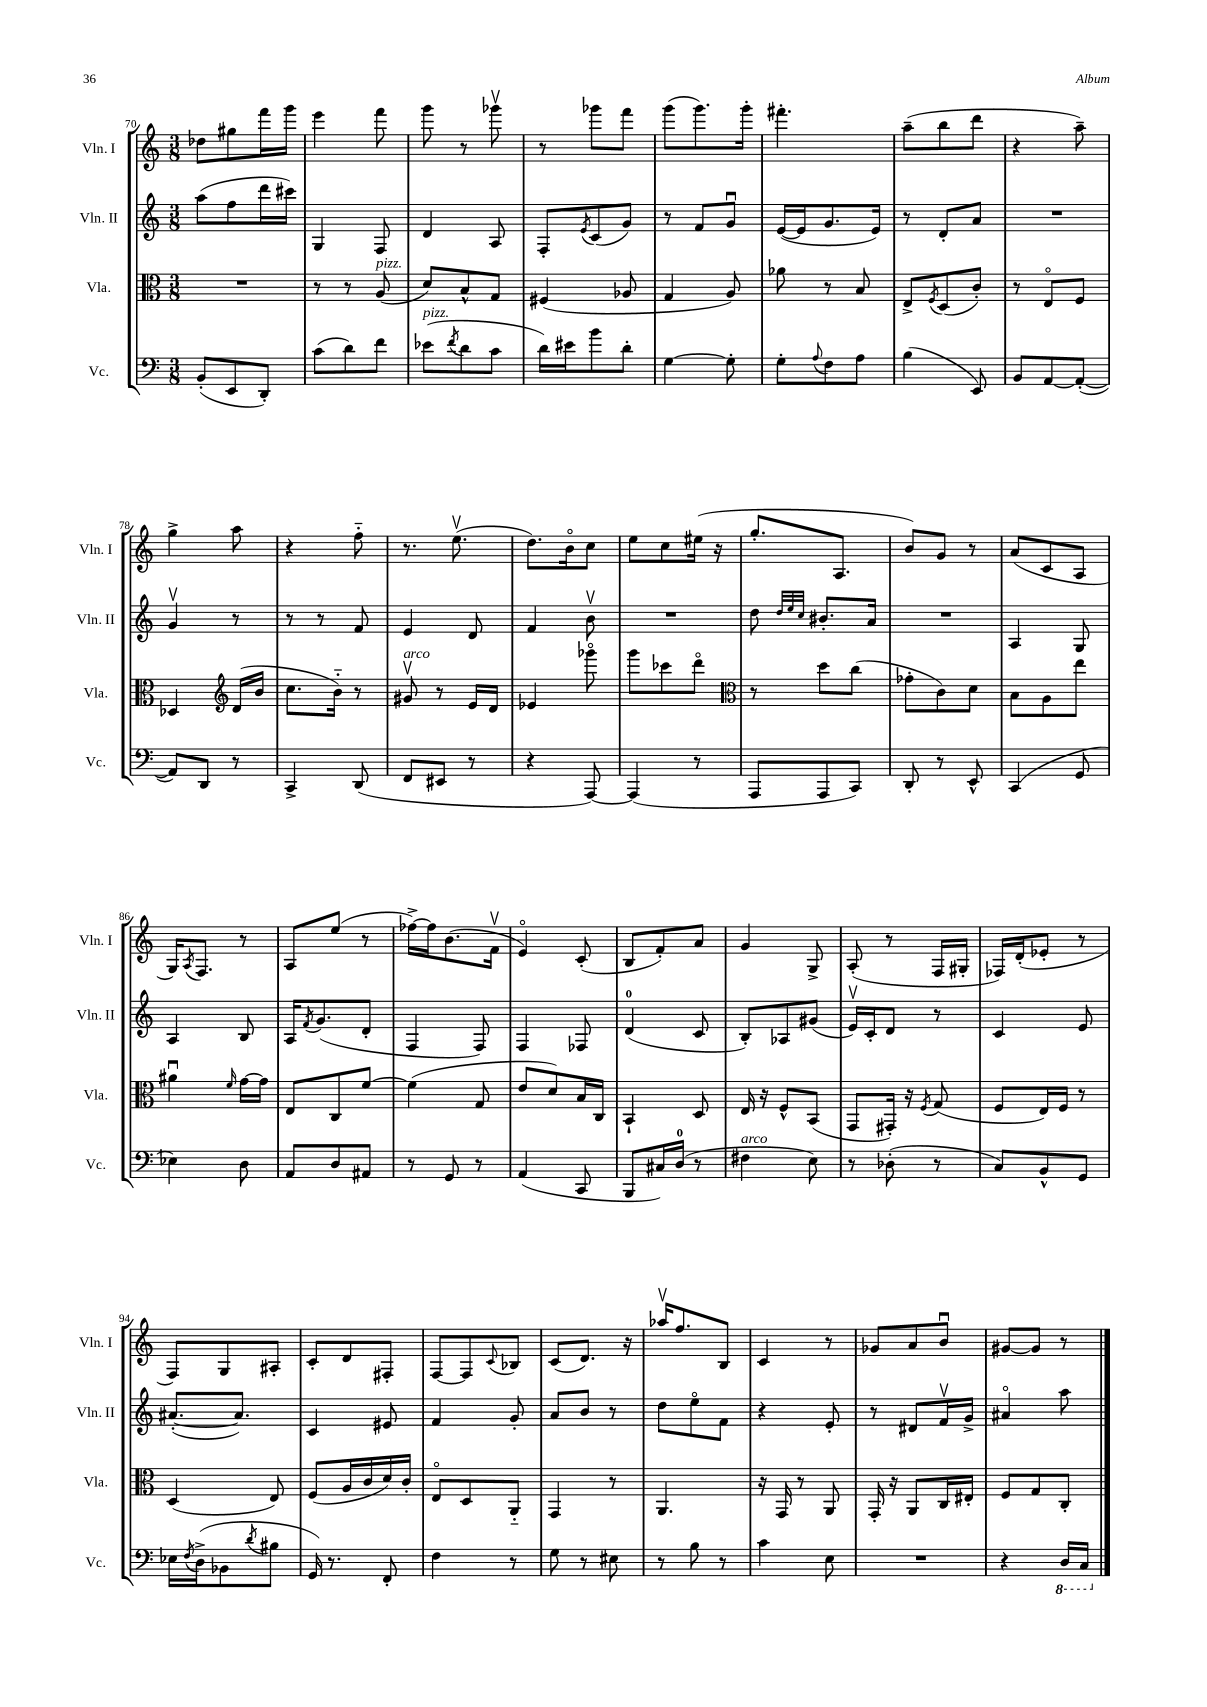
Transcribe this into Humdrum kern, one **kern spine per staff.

**kern	**kern	**kern	**kern
*staff4	*staff3	*staff2	*staff1
*clefF4	*clefC3	*clefG2	*clefG2
*k[]	*k[]	*k[]	*k[]
*M3/8	*M3/8	*M3/8	*M3/8
(8BB'	4.r	(8aa	8dd-
8EE	.	8ff	8gg#
8DD')	.	16ddd	16fff
.	.	16ccc#)	16ggg
=	=	=	=
(8c	8r	4G	4eee
8d)	8r	.	.
8f	(8A	8F	8fff
=	=	=	=
(8e-	8d)	4d	8ggg
8qf	.	.	.
8d	8B^^	.	8r
8c	8G	8A	8ggg-v
=	=	=	=
16d)	(4F#	8F'	8r
16e#	.	.	.
.	.	8qe	.
8b	.	(8c	8ggg-
8d'	8A-	8g)	8fff
=	=	=	=
[4G	4G	8r	(8ggg
.	.	8f	8.ggg)
8G']	8A)	8gu	.
.	.	.	16ggg'
=	=	=	=
8G'	8a-	([16e	4.fff#'
.	.	16e]	.
8qqA	.	.	.
8F	8r	8.g	.
8A	8B	.	.
.	.	16e)	.
=	=	=	=
(4B	8E^	8r	(8aa~
.	8qF	.	.
.	(8D	8d'	8bb
8EE)	8c')	8a	8ddd
=	=	=	=
8BB	8r	4.r	4r
[8AA	8Eo	.	.
(8AA'_	8F	.	8aa~)
=	=	=	=
8AA])	4D-	4gv	4gg^
8DD	.	.	.
*	*clefG2	*	*
8r	(16d	8r	8aa
.	16b	.	.
=	=	=	=
4CC^	8.cc	8r	4r
.	.	8r	.
.	16b'~)	.	.
(8DD	8r	8f	8ff'~
=	=	=	=
8FF	8g#v	4e	8.r
8EE#	8r	.	.
.	.	.	(8.eev
8r	16e	8d	.
.	16d	.	.
=	=	=	=
4r	4e-	4f	8.dd)
.	.	.	16bo
[8AAA)	8ggg-o	8bv	8cc
=	=	=	=
(4AAA]	8ggg	4.r	8ee
.	8ccc-	.	8cc
8r	8dddo	.	(16ee#
.	.	.	16r
=	=	=	=
*	*clefC3	*	*
8AAA	8r	8dd	8.gg'
.	.	32qqdd	.
.	.	32qqee	.
.	.	32qqcc	.
8AAA	8dd	8.b#'	.
.	.	.	8.A
8CC)	(8cc	.	.
.	.	16a	.
=	=	=	=
8DD'	8g-'	4.r	8b)
8r	8c)	.	8g
8EE^^	8d	.	8r
=	=	=	=
(4CC	8B	4A	(8a
.	8A	.	8c
8GG	8ee	8G	8A
=	=	=	=
4E-)	4a#u	4A	16G)
.	.	.	8qA
.	.	.	8.F
.	16qqf	.	.
8D	[16g	8B	8r
.	16g]	.	.
=	=	=	=
8AA	8E	16A	8A
.	.	8qf	.
.	.	(8.g	.
8D	8C	.	(8ee
8AA#	[8f	8d'	8r
=	=	=	=
8r	(4f]	4F	[16ff-^)
.	.	.	16ff-]
8GG	.	.	(8.b
8r	8G	8F)	.
.	.	.	16fv
=	=	=	=
(4AA	8e	4F	4eo)
.	8d)	.	.
8CC	16B	8F-	(8c'
.	16C	.	.
=	=	=	=
8BBB	4BB`	(4d	8B
16C#)	.	.	8f')
(16D	.	.	.
8r	8D	8c	8a
=	=	=	=
4F#	16E	8B')	4g
.	16r	.	.
.	8F^^	8A-	.
8E)	(8BB	(8g#	8G^
=	=	=	=
8r	8GG	16ev)	(8A'
.	.	16c'	.
(8D-'	16GG#')	8d	8r
.	16r	.	.
.	8qF	.	.
8r	(8G	8r	16F
.	.	.	16G#'
=	=	=	=
8C)	8F	4c	16F-)
.	.	.	(16d'
8BB^^	16E)	.	8e-'
.	16F	.	.
8GG	8r	8e	8r
=	=	=	=
16E-	(4D	([8.a#'	8F)
8qF	.	.	.
(16D^	.	.	.
8BB-	.	.	8G
.	.	8.a#])	.
8qd	.	.	.
8B#	8E)	.	8A#'
=	=	=	=
16GG)	(8F	4c	8c'
8.r	.	.	.
.	16A	.	8d
.	16c	.	.
8FF'	16d)	8e#	8F#'
.	16c'	.	.
=	=	=	=
4F	8Eo	4f	[8F
.	8D	.	8F]
.	.	.	8qqc
8r	8AA'~	8g'	8B-
=	=	=	=
8G	4GG	8a	(8c
8r	.	8b	8.d)
8E#	8r	8r	.
.	.	.	16r
=	=	=	=
8r	4.AA	8dd	16aa-v
.	.	.	8.ff
8B	.	8eeo	.
8r	.	8f	8B
=	=	=	=
4c	16r	4r	4c
.	16GG	.	.
.	8r	.	.
8E	8AA	8e'	8r
=	=	=	=
4.r	16GG'	8r	8g-
.	16r	.	.
.	8AA	8d#	8a
.	16C	16fv	8bu
.	16E#'	16g^	.
=	=	=	=
4r	8F	4a#o	[8g#
.	8G	.	8g#]
16DD	8C'	8aa	8r
16CC	.	.	.
==	==	==	==
*-	*-	*-	*-
